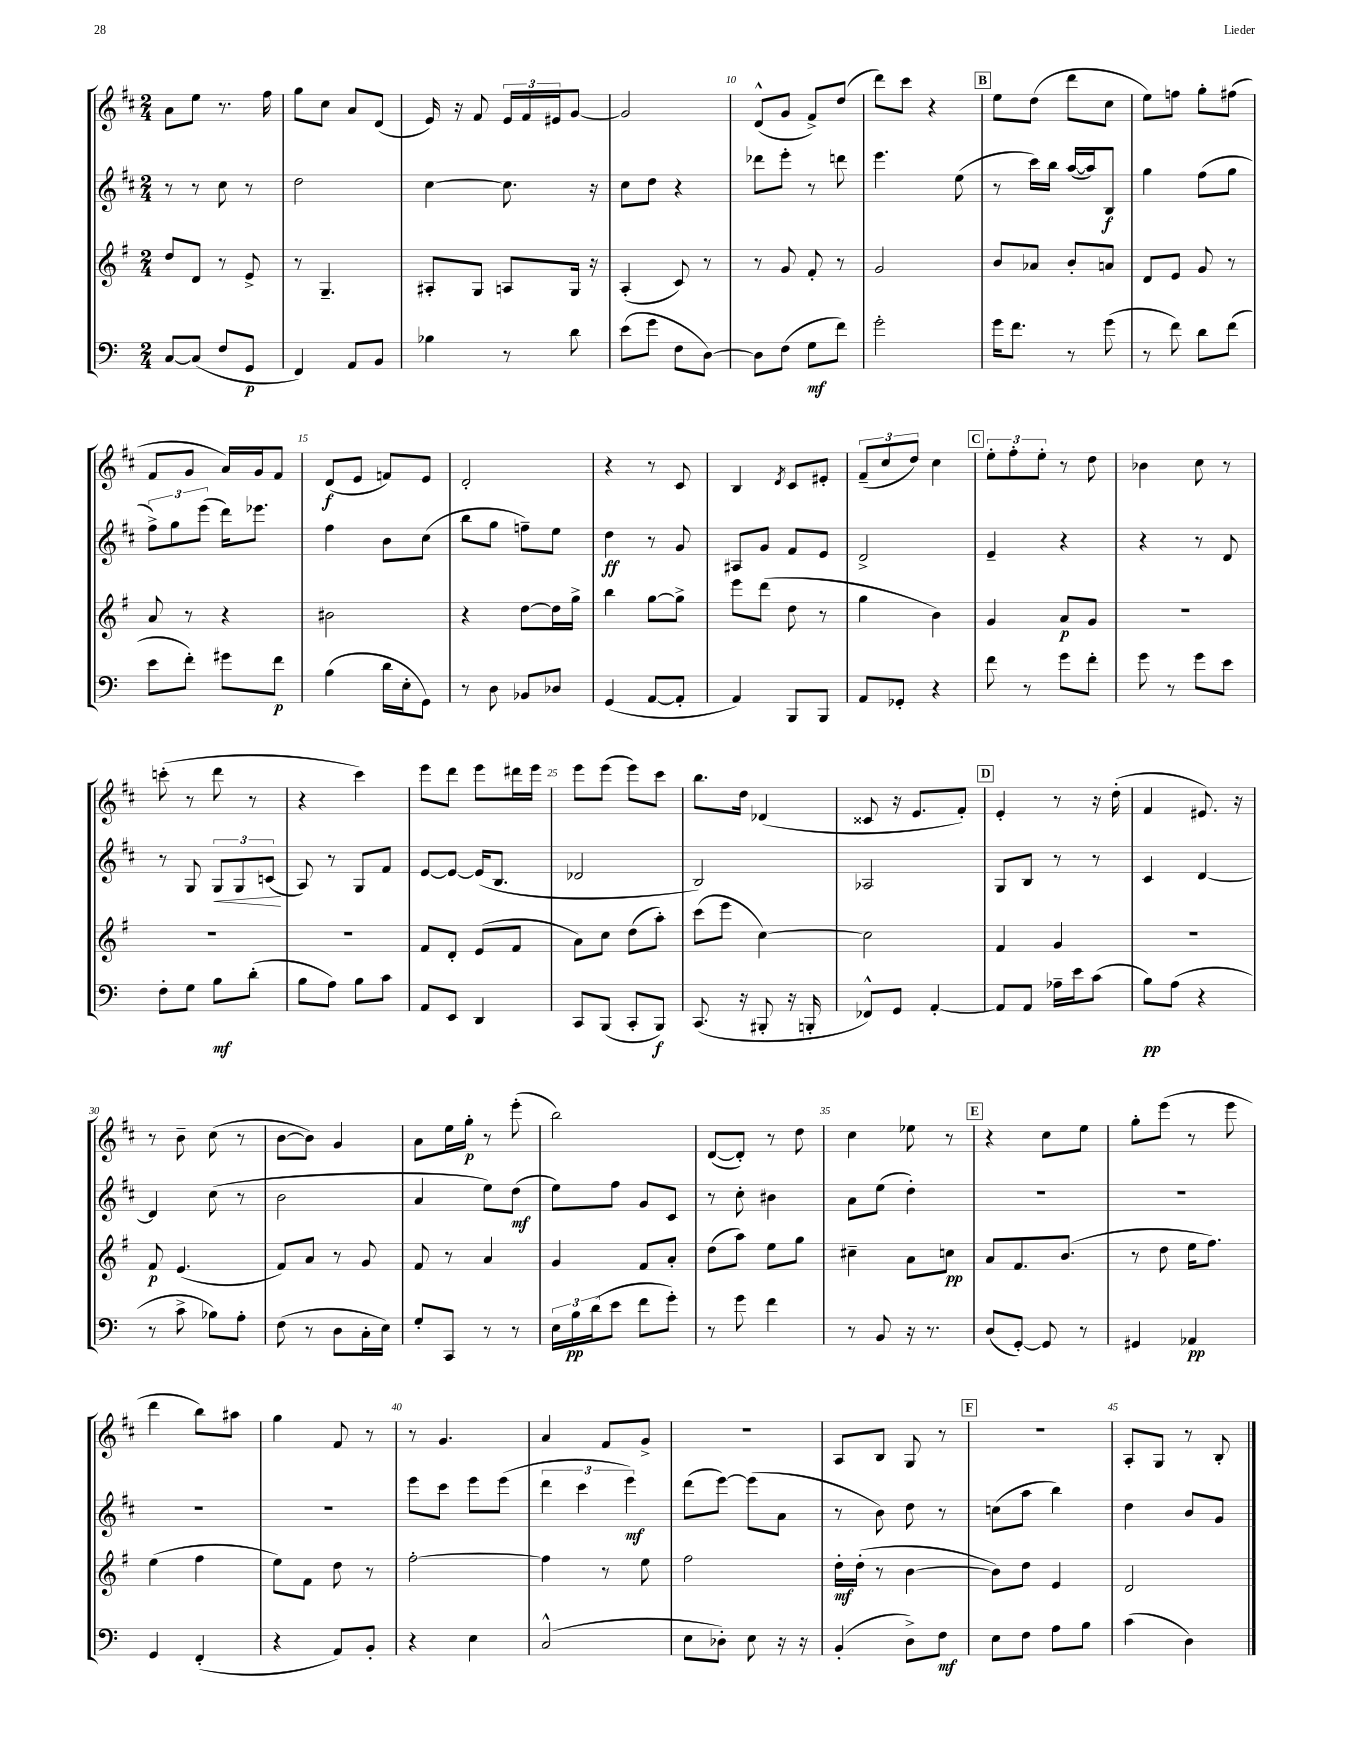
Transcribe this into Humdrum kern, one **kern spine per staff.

**kern	**kern	**kern	**kern
*staff4	*staff3	*staff2	*staff1
*clefF4	*clefG2	*clefG2	*clefG2
*k[]	*k[f#]	*k[f#c#]	*k[f#c#]
*M2/4	*M2/4	*M2/4	*M2/4
[8C/L	8dd/L	8r	8a\L
(8C/]J	8d/J	8r	8ee\J
8F/L	8r	8cc#\	8.r
8GG/J	8e^/	8r	.
.	.	.	16ff#\
=	=	=	=
4FF/)	8r	2dd\	8gg\L
.	4.G~/	.	8cc#\J
8AA/L	.	.	8a/L
8BB/J	.	.	(8d/J
=	=	=	=
4B-\	8A#'/L	[4cc#\	16e/)
.	.	.	16r
.	8G/J	.	8f#/
8r	8A/L	8.cc#\]	24e/LL
.	.	.	24f#/
.	.	.	24e#/J
8d\	16G/Jk	.	[8g/J
.	16r	16r	.
=	=	=	=
(8e\L	(4A'/	8cc#\L	2g/]
8g\J	.	8dd\J	.
8F\L	8c/)	4r	.
[8D\J)	8r	.	.
=	=	=	=
8D\]L	8r	8ddd-\L	(8d^^/L
(8F\J	8g/	8eee'\J	8g/J
8G\L	8f#'/	8r	8f#^/L)
8f\J)	8r	8ddd\	(8dd/J
=	=	=	=
2g'\	2g/	4.eee\	8ddd\L)
.	.	.	8ccc#\J
.	.	.	4r
.	.	(8ee\	.
=	=	=	=
16g\LK	8b/L	8r	8ee\L
8.f\J	.	.	.
.	8a-/J	16ccc#\LL)	(8dd\J
.	.	16bb\JJ	.
8r	8b'/L	([16aa/LL	8ddd\L
.	.	16aa/]J)	.
(8g\	8a/J	8B/J	8cc#\J
=	=	=	=
8r	8d/L	4gg\	8ee\L)
8f\)	8e/J	.	8ff\J
8d\L	8g/	(8ff#\L	8gg'\L
(8f\J	8r	8gg\J	(8ff#\J
=	=	=	=
8e\L	8a/	12ff#^\L)	8f#/L
.	.	12gg\	.
8f'\J)	8r	.	8g/J
.	.	(12eee\J	.
8g#\L	4r	16ddd\LK)	16a/LL)
.	.	8.eee-\J	16g/J
8f\J	.	.	8f#/J
=	=	=	=
(4B\	2b#\	4ff#\	(8d/L
.	.	.	8e/J
16d\LL	.	8b\L	8f/L)
16E'\J	.	.	.
8GG\J)	.	(8cc#\J	8e/J
=	=	=	=
8r	4r	8bb\L	2d'/
8D\	.	8gg\J	.
8BB-/L	[8dd\L	8ff~\L)	.
8D-/J	16dd\]L	8ee\J	.
.	16gg^\JJ	.	.
=	=	=	=
(4GG/	4bb\	4dd\	4r
[8AA/L	[8gg\L	8r	8r
8AA'/]J	8gg^\]J	8g/	8c#/
=	=	=	=
4AA/)	8eee\L	8A#/L	4B/
.	(8ddd\J	8g/J	.
.	.	.	8qd/
8BBB/L	8dd\	8f#/L	8c#/L
8BBB/J	8r	8e/J	8e#'/J
=	=	=	=
8AA/L	4gg\	2d^/	(12f#~/L
.	.	.	12cc#/
8GG-'/J	.	.	.
.	.	.	12dd/J)
4r	4b\)	.	4cc#\
=	=	=	=
8f\	4g/	4e~/	12ee'\L
.	.	.	12ff#'\
8r	.	.	.
.	.	.	12ee'\J
8g\L	8a/L	4r	8r
8f'\J	8g/J	.	8dd\
=	=	=	=
8g\	2r	4r	4b-\
8r	.	.	.
8g\L	.	8r	8cc#\
8e\J	.	8d/	8r
=	=	=	=
8F'\L	2r	8r	(8ccc'\
8G\J	.	8G/	8r
8B\L	.	12G/L	8ddd\
.	.	12G/	.
(8d'\J	.	.	8r
.	.	(12c/J	.
=	=	=	=
8B\L	2r	8A/)	4r
8A\J)	.	8r	.
8B\L	.	8G/L	4ccc#\)
8c\J	.	8f#/J	.
=	=	=	=
8AA/L	8f#/L	[8e/L	8eee\L
8EE/J	8d'/J	8e/_J	8ddd\J
4DD/	(8e/L	(16e/]LK	8eee\L
.	.	8.B/J	.
.	8f#/J	.	16ddd#\L
.	.	.	16eee\JJ
=	=	=	=
8CC/L	8a\L)	2d-/	8eee\L
(8BBB/J	8cc\J	.	(8eee\J
8CC'/L	(8dd\L	.	8eee\L)
8BBB/J)	8aa'\J)	.	8ccc#\J
=	=	=	=
(8.CC/	(8ccc\L	2B/)	8.bb\L
.	8eee\J	.	.
16r	.	.	16dd\Jk
8BBB#'/	[4cc\)	.	(4d-/
16r	.	.	.
16BBB'/	.	.	.
=	=	=	=
8FF-^^/L)	2cc\]	2A-/	8c##/
8GG/J	.	.	16r
.	.	.	8.e/L
[4AA'/	.	.	.
.	.	.	8f#'/J)
=	=	=	=
8AA/]L	4f#/	8G/L	4e'/
8AA/J	.	8B/J	.
16A-~\LL	4g/	8r	8r
16e\J	.	.	.
(8c\J	.	8r	16r
.	.	.	(16dd'\
=	=	=	=
8B\L)	2r	4c#/	4f#/
(8A\J	.	.	.
4r	.	[4d/	8.e#/)
.	.	.	16r
=	=	=	=
8r	8f#/	4d/]	8r
8c^\	(4.e/	.	8b~\
8B-\L)	.	(8cc#\	(8cc#\
8A'\J	.	8r	8r
=	=	=	=
(8F\	8f#/L)	2b\	[8b\L
8r	8a/J	.	8b\]J)
8D\L	8r	.	4g/
16C'\L	8g/	.	.
16E\JJ)	.	.	.
=	=	=	=
8G'/L	8f#/	4a/	8a\L
8CC/J	8r	.	16ee\L
.	.	.	16gg'\JJ
8r	4a/	8ee\L)	8r
8r	.	(8dd\J	(8eee'\
=	=	=	=
24E\LL	4g/	8ee\L)	2bb\)
24B\	.	.	.
(24d\J	.	.	.
8e\J	.	8ff#\J	.
8f\L	8f#/L	8g/L	.
8g'\J)	8a'/J	8c#/J	.
=	=	=	=
8r	(8dd\L	8r	([8d/L
8g\	8aa\J)	8cc#'\	8d'/]J)
4f\	8ee\L	4b#\	8r
.	8gg\J	.	8dd\
=	=	=	=
8r	4cc#~\	8a\L	4cc#\
8BB/	.	(8ee\J	.
16r	8a\L	4dd'\)	8ee-\
8.r	.	.	.
.	8cc\J	.	8r
=	=	=	=
(8D/L	8a/L	2r	4r
[8GG'/J)	8.f#/	.	.
8GG/]	.	.	8cc#\L
.	(8.b/J	.	.
8r	.	.	8ee\J
=	=	=	=
4GG#/	8r	2r	8gg'\L
.	8dd\	.	(8eee\J
4AA-/	16ee\LK	.	8r
.	8.ff#\J)	.	.
.	.	.	8eee\
=	=	=	=
4GG/	(4ee\	2r	4ddd\
(4FF'/	4ff#\	.	8bb\L)
.	.	.	8aa#\J
=	=	=	=
4r	8ee\L)	2r	4gg\
.	8f#\J	.	.
8AA/L)	8dd\	.	8f#/
8BB'/J	8r	.	8r
=	=	=	=
4r	[2ff#'\	8eee\L	8r
.	.	8ccc#\J	4.g/
4E\	.	8eee\L	.
.	.	(8eee\J	.
=	=	=	=
(2C^^/	4ff#\]	6ddd\	4a/
.	.	6ccc#\	.
.	8r	.	8f#/L
.	.	6eee\)	.
.	8ee\	.	8g^/J
=	=	=	=
8E\L	2ff#\	(8ddd\L	2r
8D-'\J)	.	[8eee\J)	.
8E\	.	(8eee\]L	.
16r	.	8a\J	.
16r	.	.	.
=	=	=	=
(4BB'/	16dd'\LL	8r	8A/L
.	(16dd'\JJ	.	.
.	8r	8b\)	8B/J
8D^\L)	[4b\	8dd\	8G/
8F\J	.	8r	8r
=	=	=	=
8E\L	8b\]L)	(8cc\L	2r
8F\J	8dd\J	8aa\J	.
8A\L	4e/	4bb\)	.
8B\J	.	.	.
=	=	=	=
(4c\	2d/	4dd\	8A'/L
.	.	.	8G/J
4D\)	.	8b/L	8r
.	.	8g/J	8B'/
==	==	==	==
*-	*-	*-	*-
